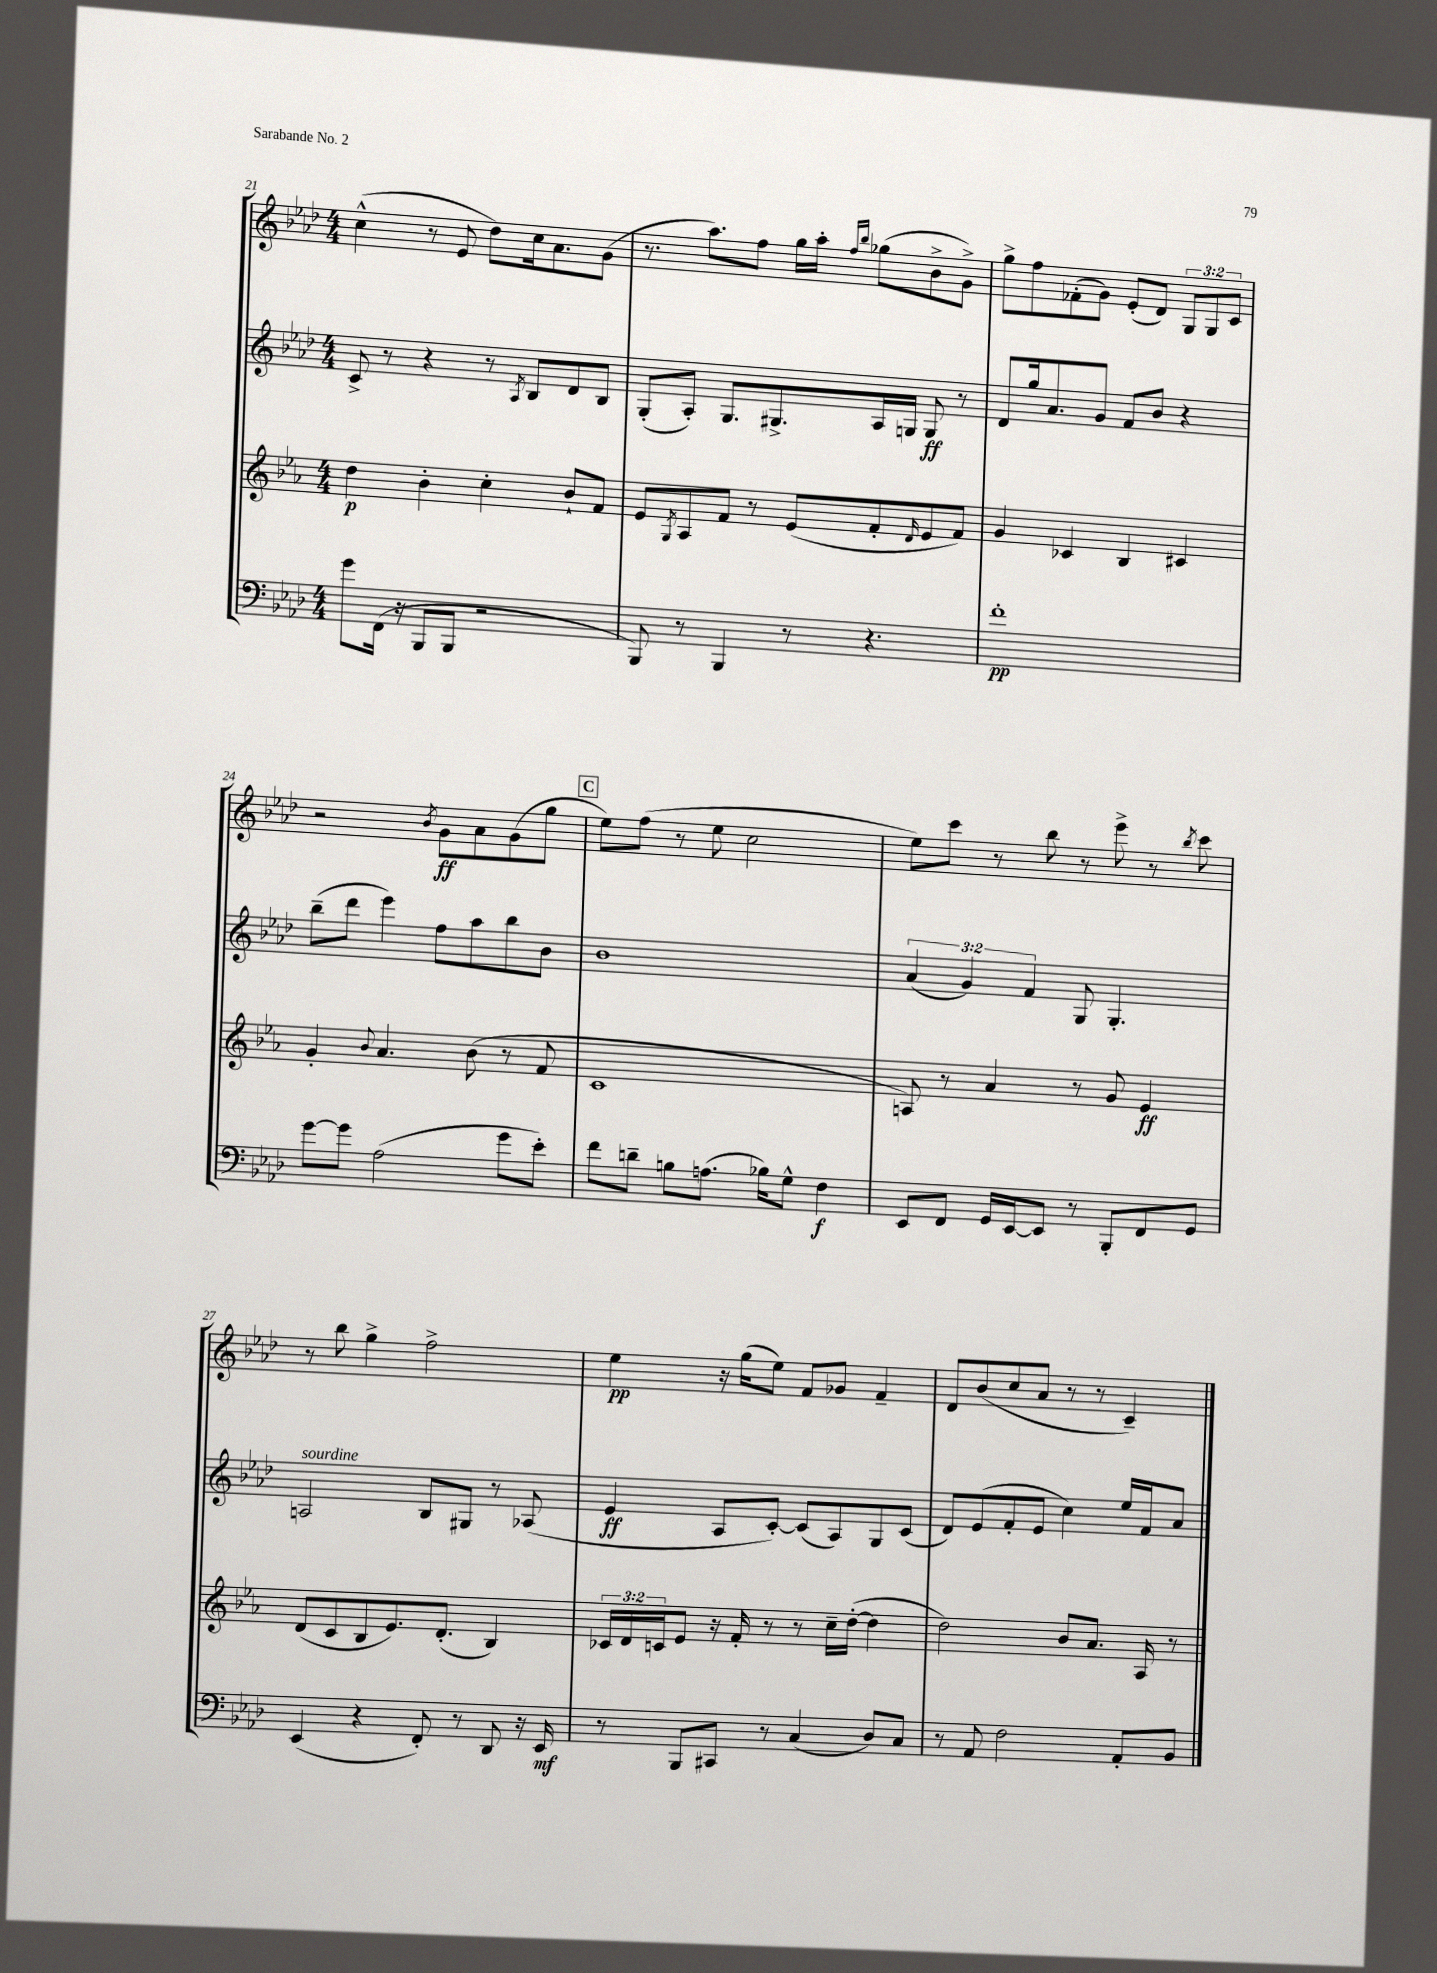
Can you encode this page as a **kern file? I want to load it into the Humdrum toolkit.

**kern	**dynam	**kern	**dynam	**kern	**dynam	**kern	**dynam
*part4	*part4	*part3	*part3	*part2	*part2	*part1	*part1
*staff4	*staff4	*staff3	*staff3	*staff2	*staff2	*staff1	*staff1
*clefF4	*	*clefG2	*	*clefG2	*	*clefG2	*
*k[b-e-a-d-]	*	*k[b-e-a-]	*	*k[b-e-a-d-]	*	*k[b-e-a-d-]	*
*M4/4	*	*M4/4	*	*M4/4	*	*M4/4	*
=21	=21	=21	=21	=21	=21	=21	=21
8g\L	.	4dd\	p	8c^/	.	(4cc^^\	.
(16FF\Jk	.	.	.	8r	.	.	.
16r	.	.	.	.	.	.	.
8BBB-/L	.	4b-'\	.	4r	.	8r	.
8BBB-/J	.	.	.	.	.	8e-/	.
2r	.	4cc'\	.	8r	.	8dd-\L)	.
.	.	.	.	8qA-/	.	.	.
.	.	.	.	8B-/L	.	16cc\k	.
.	.	.	.	.	.	8.a-\	.
.	.	8b-`/L	.	8d-/	.	.	.
.	.	8f/J	.	8B-/J	.	(8g\J	.
=22	=22	=22	=22	=22	=22	=22	=22
8BBB-/)	.	8e-/L	.	(8G'/L	.	8.r	.
.	.	8qG/	.	.	.	.	.
8r	.	8A-/	.	8A-'/J)	.	.	.
.	.	.	.	.	.	8.aa-\L)	.
4BBB-/	.	8f/J	.	8.G/L	.	.	.
.	.	8r	.	.	.	8ff\J	.
.	.	.	.	8.G#X^/	.	.	.
8r	.	(8e-/L	.	.	.	16gg\LL	.
.	.	.	.	.	.	16aa-'\JJ	.
.	.	.	.	.	.	16qqff/LL	.
.	.	.	.	.	.	16qqbb-/JJ	.
4.r	.	8f'/	.	16A-/L	.	(8gg-X\L	.
.	.	.	.	16Gn/JJ	.	.	.
.	.	16qqd/	.	.	.	.	.
.	.	8e-/	.	8G/	ff	8b-^\	.
.	.	8f/J)	.	8r	.	8g^\J)	.
=23	=23	=23	=23	=23	=23	=23	=23
1f'	pp	4g/	.	8d-/L	.	8gg^\L	.
.	.	.	.	16gg/k	.	8ff\	.
.	.	.	.	8.a-/	.	.	.
.	.	4c-X/	.	.	.	(8f-X'\	.
.	.	.	.	8g/J	.	8g\J)	.
.	.	4B-/	.	8f/L	.	(8e-'/L	.
.	.	.	.	8b-/J	.	8d-/J)	.
.	.	4c#X/	.	4r	.	12G/L	.
.	.	.	.	.	.	12G/	.
.	.	.	.	.	.	12c/J	.
!!LO:LB:g=z
=24	=24	=24	=24	=24	=24	=24	=24
[8g\L	.	4g'/	.	(8bb-~\L	.	2r	.
8g\J]	.	.	.	8ddd-\J	.	.	.
.	.	8qqb-/	.	.	.	.	.
(2A-\	.	4.a-/	.	4eee-\)	.	.	.
.	.	.	.	.	.	8qb-/	.
.	.	.	.	8ff\L	.	8g\L	ff
.	.	(8b-\	.	8aa-\	.	8a-\	.
8g\L	.	8r	.	8bb-\	.	(8g\	.
8e-'\J)	.	8f/	.	8b-\J	.	8gg\J	.
!!LO:REH:place=s1:t=C
=25	=25	=25	=25	=25	=25	=25	=25
8f\L	.	1c	.	1b-	.	8ee-\L)	.
8dn~\J	.	.	.	.	.	(8ff\J	.
8Bn\L	.	.	.	.	.	8r	.
(8.An\J	.	.	.	.	.	8ee-\	.
.	.	.	.	.	.	2cc\	.
16B-X\KL)	.	.	.	.	.	.	.
8G^^\J	.	.	.	.	.	.	.
4F\	f	.	.	.	.	.	.
=26	=26	=26	=26	=26	=26	=26	=26
8EE-/L	.	8An/)	.	(6a-/	.	8ee-\L)	.
8FF/J	.	8r	.	.	.	8ccc\J	.
.	.	.	.	6g/)	.	.	.
16GG/LL	.	4a-/	.	.	.	8r	.
[16EE-/J	.	.	.	.	.	.	.
.	.	.	.	6f/	.	.	.
8EE-/J]	.	.	.	.	.	8bb-\	.
8r	.	8r	.	8G/	.	8r	.
8BBB-'/L	.	8g/	.	4.G'/	.	8eee-^\	.
8FF/	.	4e-/	ff	.	.	8r	.
.	.	.	.	.	.	8qbb-/	.
8GG/J	.	.	.	.	.	8ccc\	.
!!LO:LB:g=z
=27	=27	=27	=27	=27	=27	=27	=27
!	!	!	!	!LO:TX:a:i:t=sourdine	!	!	!
(4EE-/	.	(8d/L	.	2An/	.	8r	.
.	.	8c/	.	.	.	8bb-\	.
4r	.	8B-/	.	.	.	4gg^\	.
.	.	8.e-/)	.	.	.	.	.
8FF'/)	.	.	.	8B-/L	.	2ff^\	.
.	.	(8.d'/J	.	.	.	.	.
8r	.	.	.	8G#X/J	.	.	.
8DD-/	.	4B-/)	.	8r	.	.	.
16r	.	.	.	(8A-X/	.	.	.
16EE-/	mf	.	.	.	.	.	.
=28	=28	=28	=28	=28	=28	=28	=28
8r	.	24c-X/LL	.	4e-/	ff	4ee-\	pp
.	.	24d/	.	.	.	.	.
.	.	24cn/J	.	.	.	.	.
8BBB-/L	.	8e-/J	.	.	.	.	.
8CC#X/J	.	16r	.	8A-/L	.	16r	.
.	.	16f'/	.	.	.	(16gg\KL	.
8r	.	8r	.	[8c'/J)	.	8ee-\J)	.
(4C/	.	8r	.	(8c/L]	.	8f/L	.
.	.	16cc~\LL	.	8A-/)	.	8g-X/J	.
.	.	([16dd'\JJ	.	.	.	.	.
8D-/L)	.	4dd\]	.	8G/	.	4f~/	.
8C/J	.	.	.	(8c/J	.	.	.
=29	=29	=29	=29	=29	=29	=29	=29
8r	.	2dd\)	.	8d-/L)	.	8d-/L	.
8AA-/	.	.	.	(8e-/	.	(8b-/	.
2F\	.	.	.	8f'/	.	8cc/	.
.	.	.	.	8e-/J	.	8a-/J	.
.	.	8b-/L	.	4cc\)	.	8r	.
.	.	8.a-/J	.	.	.	8r	.
8AA-'/L	.	.	.	16ee-/LL	.	4c~/)	.
.	.	16A-/	.	16f/J	.	.	.
8BB-/J	.	8r	.	8a-/J	.	.	.
==	==	==	==	==	==	==	==
*-	*-	*-	*-	*-	*-	*-	*-
